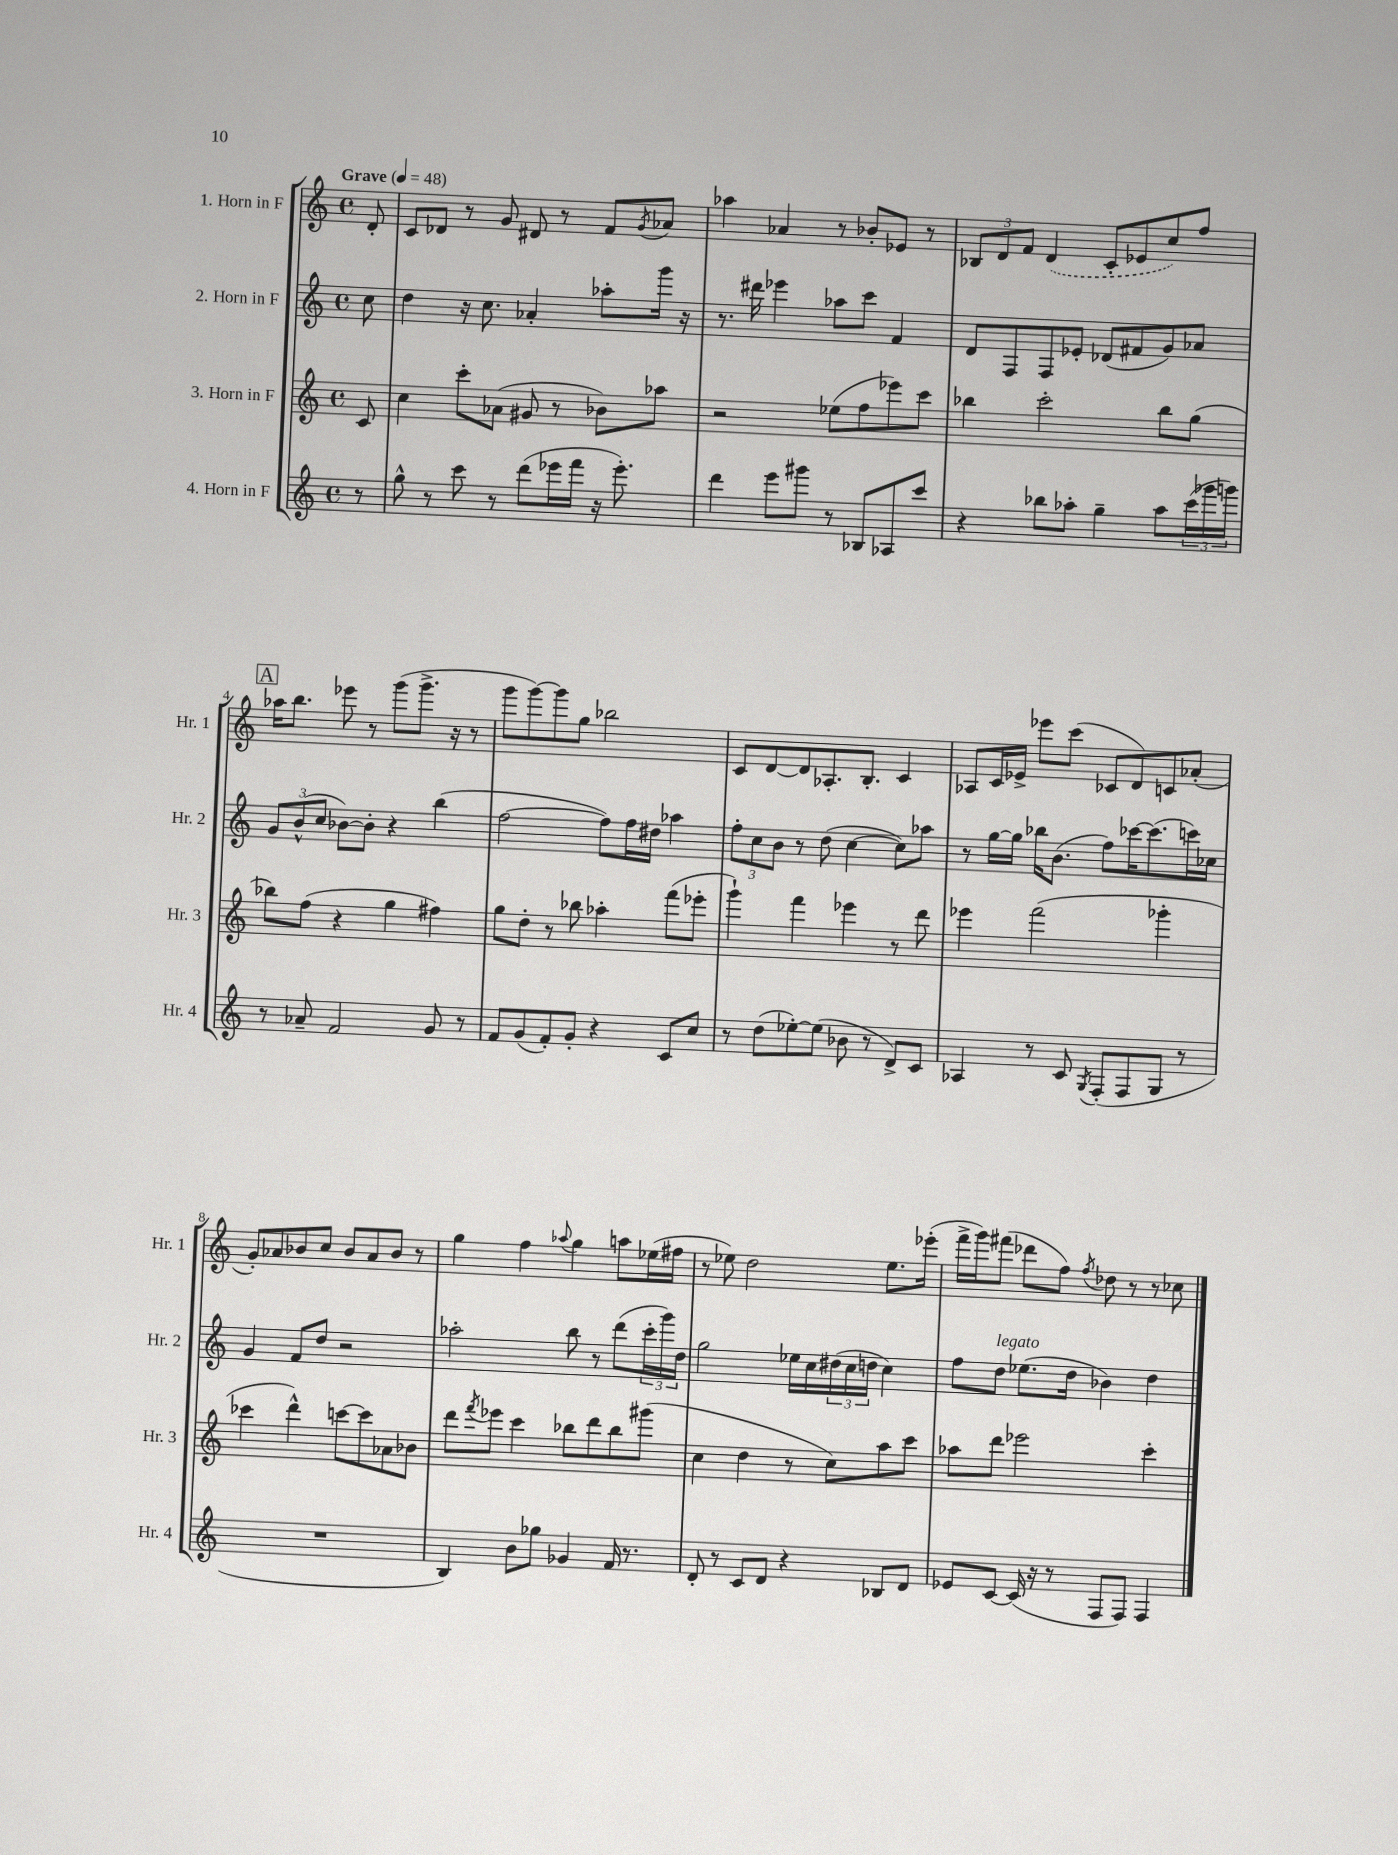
<<
\new StaffGroup <<
\new Staff = "s0" \with { instrumentName = "1. Horn in F" shortInstrumentName = "Hr. 1" } {
    \clef treble \key c \major \defaultTimeSignature \time 4/4 \partial 8 \tempo "Grave" 4 = 48
    d'8-. |
    c'8 des'8 r8 g'8 dis'8 r8 f'8 \acciaccatura { g'8 } aes'8 |
    aes''4 aes'4 r8 bes'8-. ees'8 r8 |
    \tuplet 3/2 { bes8 d'8 f'8 } \once \slurDashed d'4( c'8-. ees'8 c''8) f''8 |
    \mark \markup { \box "A" } aes''16 b''8. ees'''8 r8 g'''8( g'''8.-> r16 r8 |
    g'''8 g'''8~) g'''8 g''8 bes''2 |
    c'8 d'8~ d'8 aes8.-. b8.-. c'4 |
    aes8 c'16 ees'16-> ees'''8 c'''8( ces'8 d'8) c'8 aes'8-.( |
    g'8-.) aes'8 bes'8 c''8 bes'8 aes'8 bes'8 r8 |
    g''4 f''4 \appoggiatura { aes''8 } g''4 a''8 ees''16( fis''16 |
    r8 ees''8) d''2 ees''8. ees'''16-.( |
    f'''16-> g'''16) fis'''8( des'''8 f''8) \acciaccatura { f''8 } des''8 r8 r8 ces''8 \bar "|." |
}
\new Staff = "s1" \with { instrumentName = "2. Horn in F" shortInstrumentName = "Hr. 2" } {
    \clef treble \key c \major \defaultTimeSignature \time 4/4 \partial 8
    c''8 |
    d''4 r16 c''8. aes'4-. aes''8-. g'''16 r16 |
    r8. dis'''16 ees'''4 aes''8 c'''8 f'4 |
    d'8 f8 f8 ees'8-. des'8( fis'8 g'8) aes'8 |
    \mark \markup { \box "A" } \tuplet 3/2 { g'8 b'8-^( c''8 } bes'8~) bes'8-. r4 b''4( |
    f''2~ f''8) f''16 dis''16 aes''4 |
    \tuplet 3/2 { f''8-. c''8 b'8 } r8 d''8( c''4~ c''8) aes''8 |
    r8 g''16~ g''16 bes''16 b'8.( f''8) ces'''16~ ces'''8.( c'''16) ces''16 |
    g'4 f'8 d''8 r2 |
    aes''2-. b''8 r8 d'''8( \tuplet 3/2 { c'''16-. g'''16) d''16 } |
    g''2 ees''16 c''16 \tuplet 3/2 { dis''16( c''16 d''16 } c''4) |
    f''8 d''8^\markup { \italic "legato" } ees''8.( d''16 bes'4) d''4 \bar "|." |
}
\new Staff = "s2" \with { instrumentName = "3. Horn in F" shortInstrumentName = "Hr. 3" } {
    \clef treble \key c \major \defaultTimeSignature \time 4/4 \partial 8
    c'8 |
    c''4 c'''8-. aes'8( gis'8 r8 bes'8) aes''8 |
    r2 ees''8( f''8 ees'''8) c'''8 |
    bes''4 c'''2-. bes''8 g''8( |
    \mark \markup { \box "A" } bes''8) f''8( r4 g''4 fis''4) |
    g''8 d''8-. r8 bes''8 aes''4-. f'''8( ees'''8-. |
    g'''4-!) f'''4 ees'''4 r8 d'''8 |
    ees'''4 f'''2( ges'''4-. |
    ces'''4 d'''4-^) c'''8~ c'''8 aes'8 bes'8 |
    d'''8 \acciaccatura { f'''8 } ees'''8 c'''4 bes''8 d'''8 bes''8 gis'''8( |
    c''4 d''4 r8 c''8) a''8 c'''8 |
    aes''8 d'''8 ees'''2 c'''4-. \bar "|." |
}
\new Staff = "s3" \with { instrumentName = "4. Horn in F" shortInstrumentName = "Hr. 4" } {
    \clef treble \key c \major \defaultTimeSignature \time 4/4 \partial 8
    r8 |
    g''8-^ r8 c'''8 r8 d'''8( ees'''16 f'''16 r16 ees'''8.-.) |
    d'''4 e'''8 gis'''8 r8 bes8 aes8 c'''8 |
    r4 bes''8 aes''8-. g''4-- aes''8 \tuplet 3/2 { c'''16( ges'''16 g'''16) } |
    \mark \markup { \box "A" } r8 aes'8-- f'2 g'8 r8 |
    f'8 g'8( f'8-.) g'8-. r4 c'8 c''8 |
    r8 d''8( ees''8~-.) ees''8( bes'8 r8 d'8->) c'8 |
    aes4 r8 c'8 \acciaccatura { g8 } f8-.( f8 g8 r8 |
    R1 |
    b4) b'8 ges''8 ges'4 f'16 r8. |
    d'8-. r8 c'8 d'8 r4 bes8 d'8 |
    ees'8 c'8~ c'16( r16 r8 f8 f8) f4 \bar "|." |
}
>>
>>
